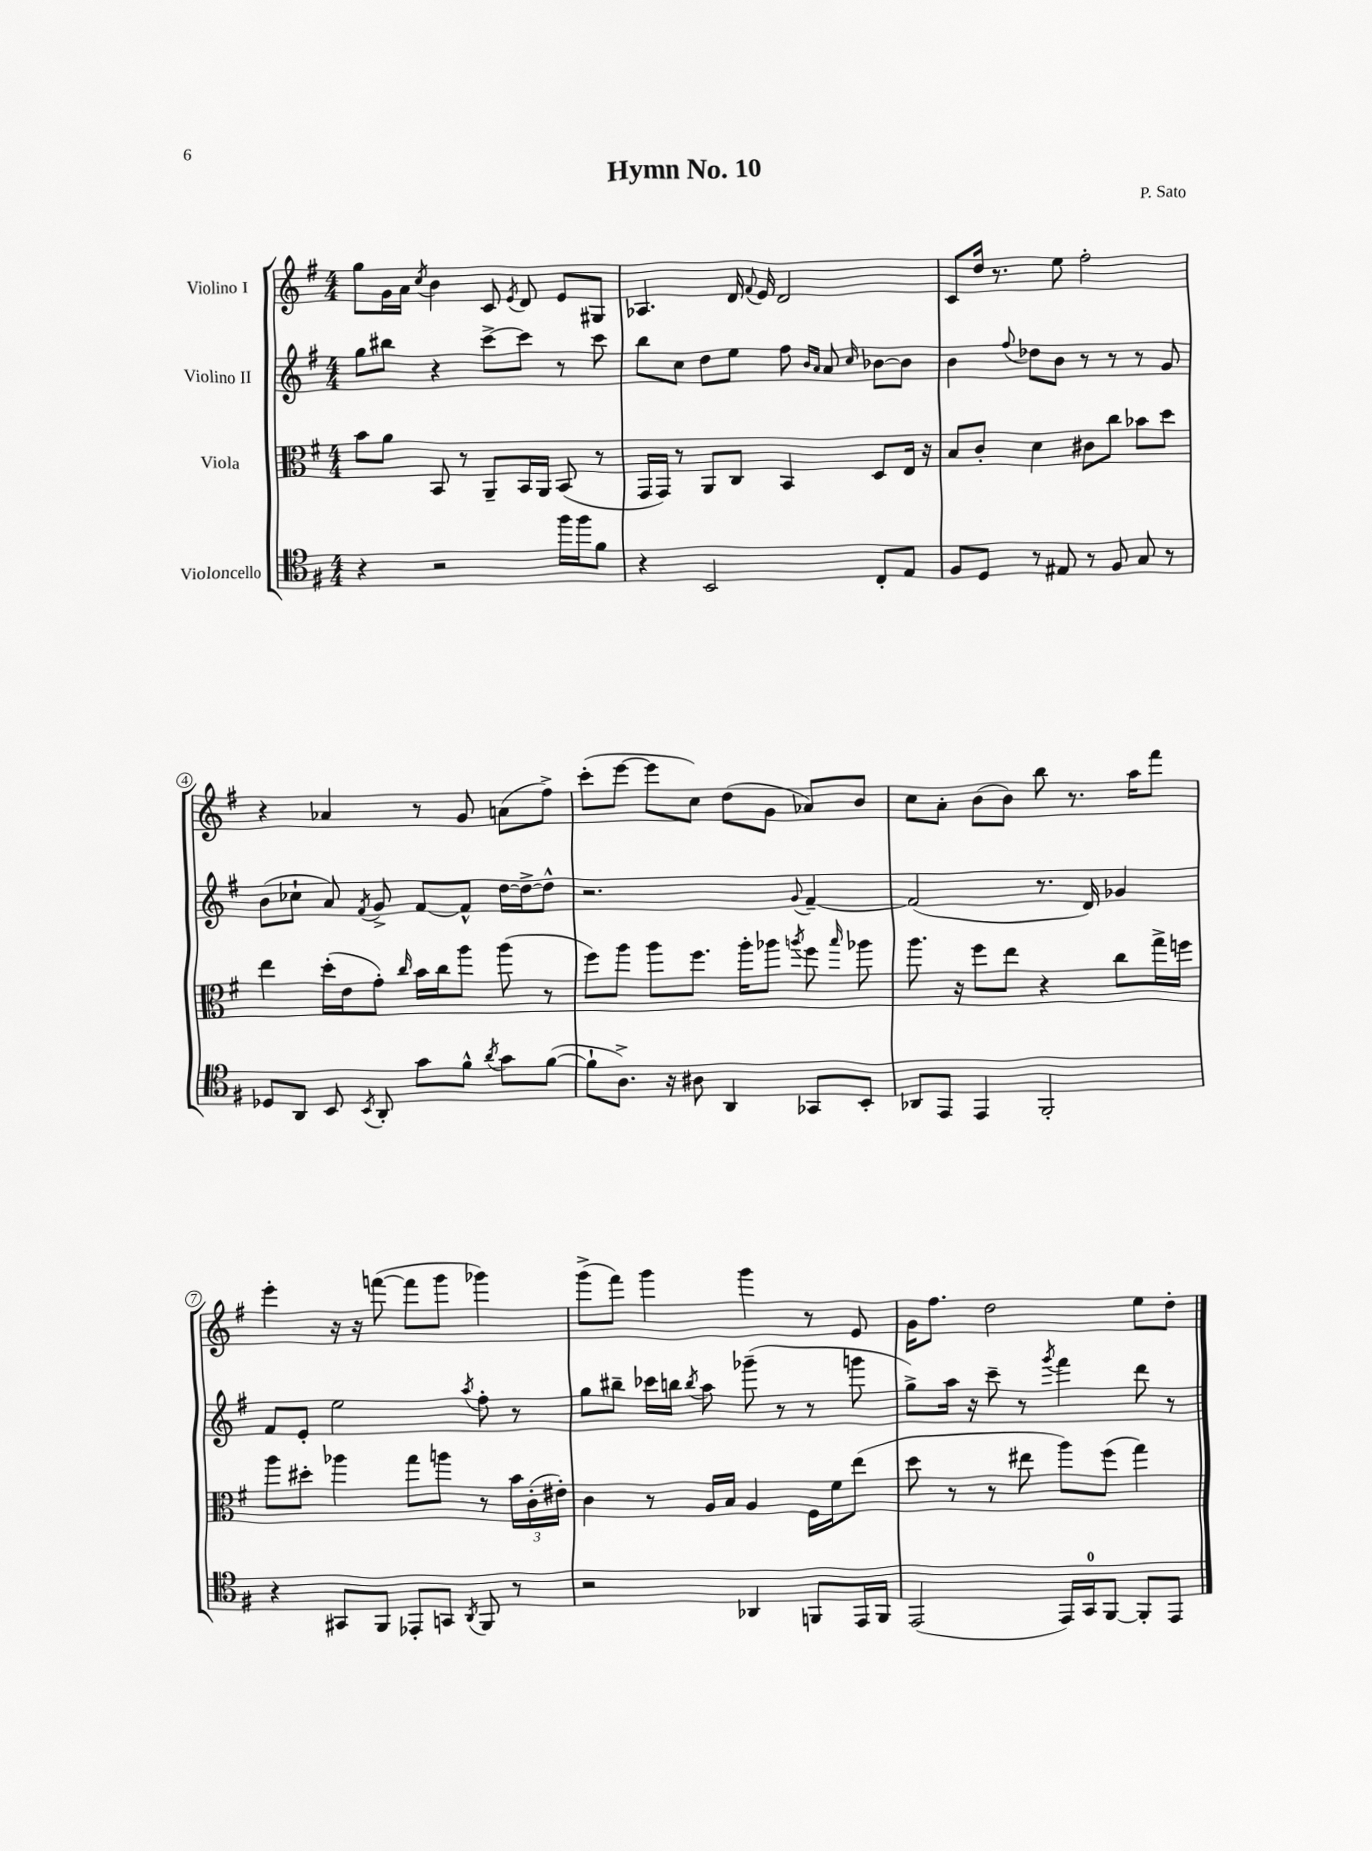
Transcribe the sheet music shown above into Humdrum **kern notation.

**kern	**kern	**kern	**kern
*staff4	*staff3	*staff2	*staff1
*clefC4	*clefC3	*clefG2	*clefG2
*k[f#]	*k[f#]	*k[f#]	*k[f#]
*M4/4	*M4/4	*M4/4	*M4/4
4r	8b	8gg	8gg
.	8a	8bb#	16g
.	.	.	16a
.	.	.	8qcc
2r	8BB	4r	4b
.	8r	.	.
.	8AA~	[8ccc^	8c
.	.	.	8qe
.	16BB	8ccc]	8d
.	16AA	.	.
16ff#	(8BB	8r	8e
16ff#	.	.	.
8f#	8r	8ccc	8G#
=	=	=	=
4r	16GG	8bb	4.A-
.	16GG)	.	.
.	8r	8cc	.
2BB	8AA	8dd	.
.	8C	8ee	16d
.	.	.	8qqf#
.	.	.	16e
.	4BB	8ff#	2d
.	.	16qqb	.
.	.	16qqa	.
.	.	8a	.
.	.	16qqcc	.
8C'	8D	[8b-	.
8E	16E	8b-]	.
.	16r	.	.
=	=	=	=
8F#	8B	4b	8c
8D	8c'	.	16dd
.	.	.	8.r
.	.	8qqff#	.
8r	4d	8dd-	.
8E#	.	8b	8ee
8r	8c#	8r	2ff#'
8F#	8cc	8r	.
8G	8b-	8r	.
8r	8dd	8g	.
=	=	=	=
8D-	4ee	(8b	4r
8AA	.	8cc-`	.
8BB	(16dd'	8a)	4a-
.	16e	.	.
8qBB	.	8qf#	.
8AA'	8g')	8g^	.
.	16qqcc	.	.
8g	16b	[8f#	8r
.	16cc	.	.
8f#^^	8aa	8f#^^]	8g
8qa	.	.	.
8g	(8aa	[16dd	(8a
.	.	16dd^_	.
([8f#	8r	8dd^^]	8ff#^)
=	=	=	=
8f#`]	8ff#)	2.r	(8ccc'
8.A^)	8aa	.	[8eee
.	8aa	.	8eee]
16r	.	.	.
8A#	8.ff#	.	8cc)
4AA	.	.	(8dd
.	16aa'	.	.
.	8aa-	.	8g
.	8qaa	8qqg	.
8GG-	8ff#	[4f#~	8a-)
.	16qqbb	.	.
8BB'	8aa-	.	8b
=	=	=	=
8AA-	8.aa	(2f#]	8cc
8EE	.	.	8a'
.	16r	.	.
4EE	8ff#	.	(8b
.	8ee	.	8b)
2FF#'	4r	8.r	8bb
.	.	.	8.r
.	.	16d)	.
.	8cc	4g-	.
.	.	.	16aa
.	16gg^	.	8fff#
.	16ff	.	.
=	=	=	=
4r	8aa	8f#	4eee'
.	8dd#'	8e'	.
8GG#	4aa-	2ee	16r
.	.	.	16r
8FF#	.	.	([8fff
8EE-'	8gg	.	8fff]
8GG	8aa	.	8ggg
8qAA	.	8qaa	.
8FF#	8r	8ff#'	4ggg-)
8r	24b	8r	.
.	(24c'	.	.
.	24e#')	.	.
=	=	=	=
2r	4c	8gg	(8ggg^
.	.	8bb#~	8fff#)
.	8r	16ccc-	4ggg
.	.	16bb	.
.	.	8qbb	.
.	16A	8aa	.
.	16B	.	.
4AA-	4A	(8ggg-~	4ggg
.	.	8r	.
8FF	16F#	8r	8r
.	16f#	.	.
16EE	(8ee	8ggg	8e
16FF	.	.	.
=	=	=	=
(2EE	8dd	8gg^)	16g
.	.	.	8.ff#
.	8r	16aa	.
.	.	16r	.
.	8r	8ccc~	2dd
.	8ee#	8r	.
.	.	8qggg	.
16EE)	8aa)	4fff#	.
16GG	.	.	.
[8FF#	(8ff#	.	.
8FF#']	4gg)	8ddd	8ee
8EE	.	8r	8dd'
==	==	==	==
*-	*-	*-	*-
